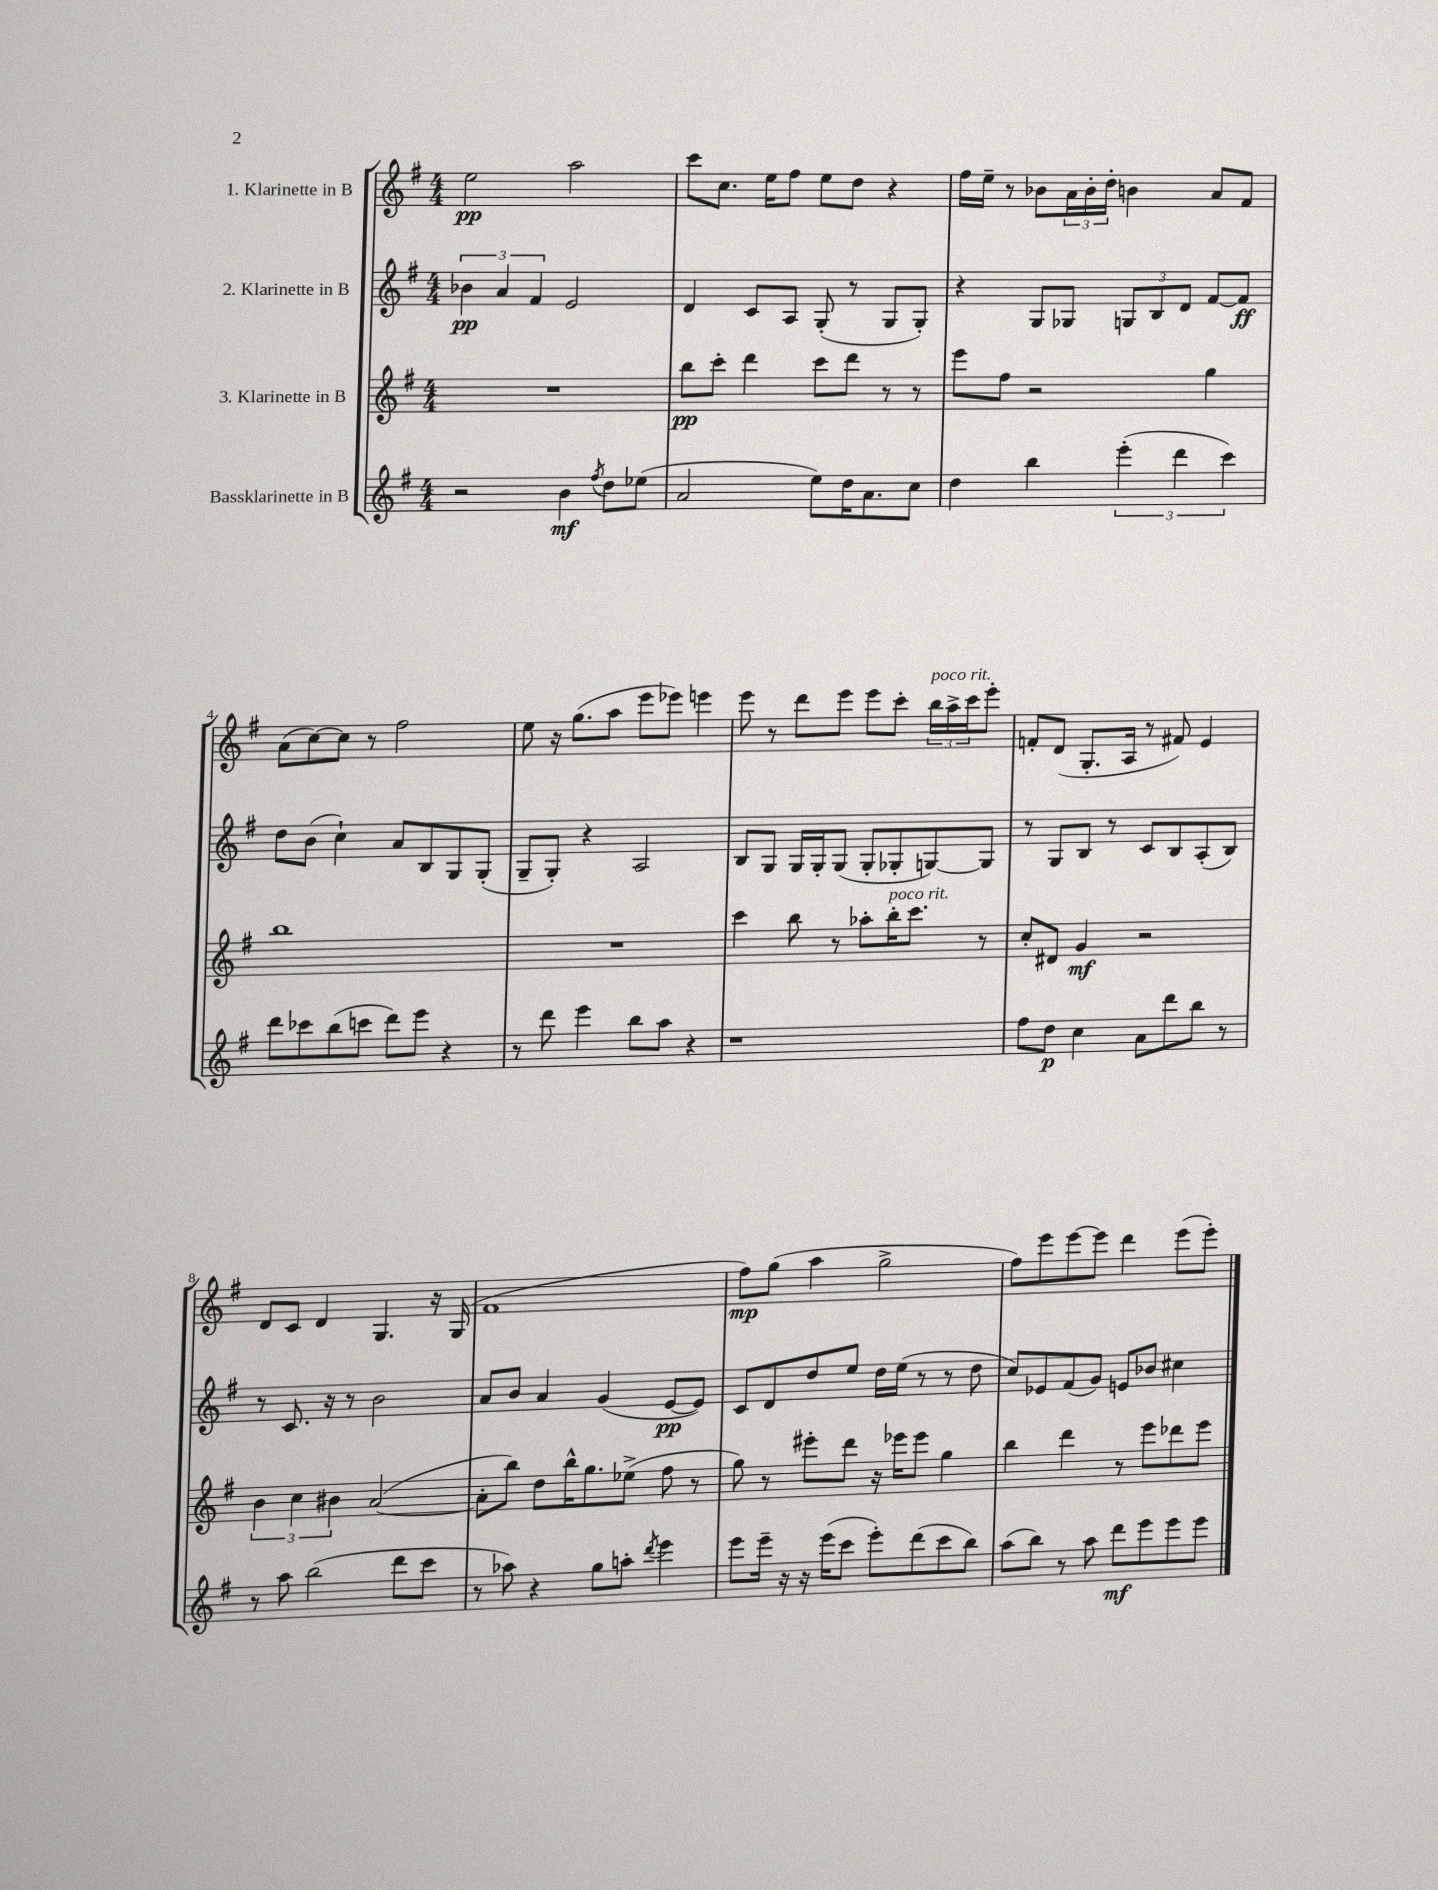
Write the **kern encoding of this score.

**kern	**kern	**kern	**kern
*staff4	*staff3	*staff2	*staff1
*clefG2	*clefG2	*clefG2	*clefG2
*k[f#]	*k[f#]	*k[f#]	*k[f#]
*M4/4	*M4/4	*M4/4	*M4/4
2r	1r	6b-	2ee
.	.	6a	.
.	.	6f#	.
4b	.	2e	2aa
8qff#	.	.	.
8dd	.	.	.
(8ee-	.	.	.
=	=	=	=
2a	8bb	4d	8ccc
.	8ccc'	.	8.cc
.	4ddd	8c	.
.	.	.	16ee
.	.	8A	8ff#
8ee)	8ccc	(8G'	8ee
16dd	8ddd	8r	8dd
8.a	.	.	.
.	8r	8G	4r
8cc	8r	8G')	.
=	=	=	=
4dd	8eee	4r	16ff#
.	.	.	16ee~
.	8ff#	.	8r
4bb	2r	8G	8b-
.	.	8G-	24a
.	.	.	24b-'
.	.	.	24dd'
(6eee'	.	12G	4b
.	.	12B	.
6ddd	.	12d	.
.	4gg	[8f#	8a
6ccc)	.	.	.
.	.	8f#]	8f#
=	=	=	=
8ddd	1bb	8dd	(8a
8ccc-	.	(8b	[8cc)
(8bb	.	4cc`)	8cc]
8ccc	.	.	8r
8ddd)	.	8a	2ff#
8eee	.	8B	.
4r	.	8G	.
.	.	(8G'	.
=	=	=	=
8r	1r	8G~	8ee
8ddd	.	8G')	16r
.	.	.	(8.gg
4eee	.	4r	.
.	.	.	8aa
8bb	.	2A	8eee
8aa	.	.	8eee-)
4r	.	.	4eee
=	=	=	=
1r	4ccc	8B	8eee
.	.	8G	8r
.	8bb	16G	8ddd
.	.	16G'	.
.	8r	(8G	8eee
.	8aa-'	8G'	8eee
.	16bb'	8G-'	8ccc'
.	8.ccc	.	.
.	.	[8G)	24bb
.	.	.	24aa^
.	.	.	24ccc
.	8r	8G]	8eee'
=	=	=	=
8ff#	8cc'	8r	8f'
8dd	8d#	8G	(8d
4cc	4g	8B	8.G'
.	.	8r	.
.	.	.	16A
8a	2r	8c	8r
8ddd	.	8B	8f#)
8bb	.	(8A'	4e
8r	.	8B)	.
=	=	=	=
8r	6b	8r	8d
8aa	.	8.c	8c
.	6cc	.	.
(2bb	.	.	4d
.	.	16r	.
.	6b#	.	.
.	.	8r	.
.	([2a	2b	4.G
8ddd	.	.	.
8ccc	.	.	16r
.	.	.	(16G
=	=	=	=
8r	8a']	8a	1f#
8aa-)	8bb)	8b	.
4r	8dd	4a	.
.	16bb^^	.	.
.	8.gg	.	.
8gg	.	(4g	.
8aa'	(8ee-^	.	.
8qddd	.	.	.
4eee	8ff#	[8e	.
.	8r	8e])	.
=	=	=	=
8eee	8gg)	8c	8ff#)
16eee~	8r	8d	(8gg
16r	.	.	.
16r	8eee#'	8dd	4aa
(16eee	.	.	.
8ccc	8ddd	8ee	.
8eee')	16r	16dd	2gg^
.	16eee-	(16ee	.
(8ddd	8eee-	8r	.
8ccc	4gg	8r	.
8bb)	.	8dd	.
=	=	=	=
(8aa	4bb	8cc)	8ff#)
8bb)	.	8e-	8eee
8r	4ddd	(8f#	[8eee
8aa	.	8g)	8eee]
8ddd	8r	8e	4ddd
8eee	8eee	8b-	.
8eee	8ddd-	4cc#	(8eee
8eee	8eee	.	8eee')
==	==	==	==
*-	*-	*-	*-
